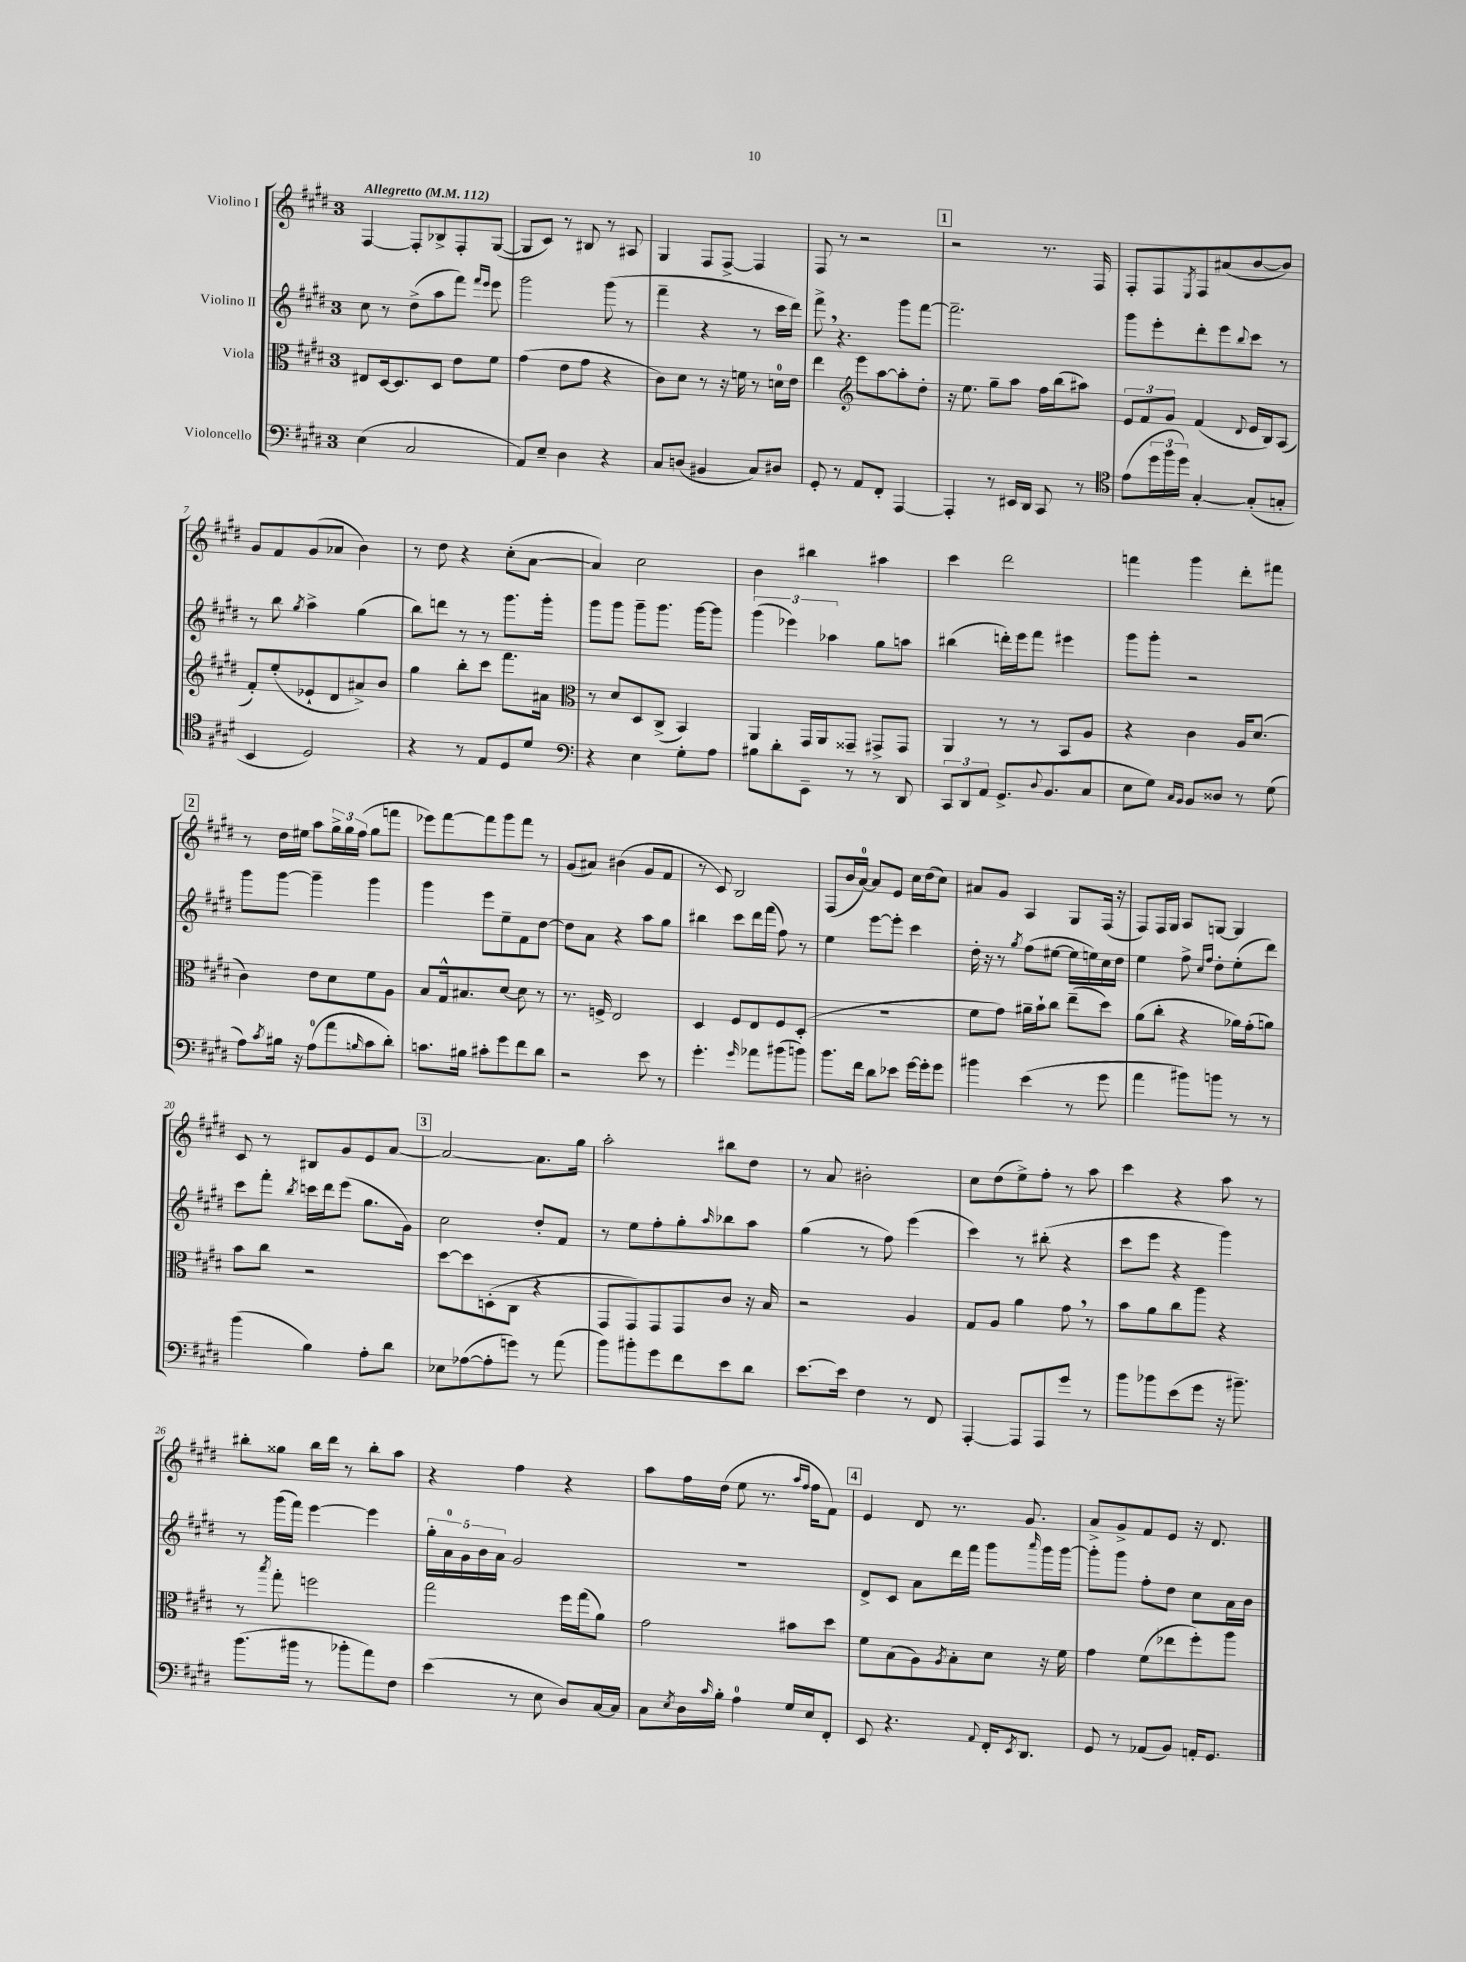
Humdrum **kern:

**kern	**kern	**kern	**kern
*staff4	*staff3	*staff2	*staff1
*clefF4	*clefC3	*clefG2	*clefG2
*k[f#c#g#d#]	*k[f#c#g#d#]	*k[f#c#g#d#]	*k[f#c#g#d#]
*M3/4	*M3/4	*M3/4	*M3/4
*MM112	*MM112	*MM112	*MM112
(4E\	8E#/L	8cc#\	[4F#/
.	[16D#/k	8r	.
.	8.D#/]	.	.
2C#/	.	(8dd#^\L	8F#'/]L
.	8D#/J	8aa\	8B-^/
.	8e\L	8fff#\J)	8F#'/
.	.	16qqfff#/LL	.
.	.	16qqeee/JJ	.
.	8f#\J	8eee\	([8G#/J
=	=	=	=
8AA/L)	(4g#\	2ggg#\	8G#/]L
8E~/J	.	.	8c#/J)
4D#\	8e\L	.	8r
.	8g#\J	.	8B#/
4r	4r	(8ggg#\	8r
.	.	8r	8A#/
=	=	=	=
8C#/L	8c#\L)	4fff#~\	4G#/
(8D/J	8d#\J	.	.
4BB#/	8r	4r	8F#/L
.	16r	.	[8F#^/J
.	16f\	.	.
8C#/L)	8r	8r	4F#/]
8D#/J	16d\LL	16ccc#\LL	.
.	16e\JJ	16ddd#\JJ)	.
=	=	=	=
8GG#'/	4ee\	8fff#^\	8F#/
8r	.	4.r	8r
*	*clefG2	*	*
8AA/L	8eee\L	.	2r
8FF#'/J	[8aa\	.	.
[4AAA/	8aa'\]	8ggg#\L	.
.	8dd#'\J	[8fff#\J	.
=	=	=	=
4AAA'/]	16r	2.fff#~\]	2r
.	8.ee\	.	.
8r	8gg#~\L	.	.
16EE#/LL	8aa\J	.	.
16DD#/JJ	.	.	.
8CC#/	16ff#\LL	.	8.r
.	(16bb\J	.	.
8r	8aa#\J)	.	.
.	.	.	16F#/
=	=	=	=
*clefC4	*	*	*
(8e\L	12e/L	8ggg#\L	8F#'/L
.	12f#/	.	.
24dd#\L	.	8eee'\	8F#/
24ff#\	12g#/J	.	.
24dd#\JJ)	.	.	.
.	.	.	8qE/
[4G#'/	(4f#/	8ddd#'\	8F#/
.	.	8eee\	(8a#/
.	8qqd#/	8qqbb/	.
(8G#'/]L	16e/LL	8ccc#\J	[8b/
.	16B/J)	.	.
8G'/J	(8A/J	8r	8b/]J)
=	=	=	=
4BB/	8f#'/L)	8r	8g#/L
.	(8ee'/	8bb\	8f#/
.	.	8qgg#/	.
2D#/)	8e-`/	4aa^\	(8g#/
.	8d#/	.	8a-/J
.	8a#^/)	(4gg#\	4b\)
.	8b/J	.	.
=	=	=	=
4r	4gg#\	8bb\L)	8r
.	.	8ddd\J	8dd#\
8r	8bb'\L	8r	4r
8E/L	8ccc#\J	8r	.
8D#/	8.fff#\L	8.ggg#\L	(8cc#'\L
8d#/J	.	.	[8a\J
.	16a#\Jk	16ggg#'\Jk	.
=	=	=	=
*clefF4	*clefC3	*	*
4r	8r	8ggg#\L	4a/])
.	8d#/L	8ggg#\J	.
4E\	8D#/	8ggg#~\L	2cc#\
.	(8C#^/J	8.ggg#\J	.
8G#'\L	4BB/)	.	.
.	.	[16ggg#\LK	.
8A\J	.	8ggg#\]J	.
=	=	=	=
8B#\L	4AA/	(6ggg#\	4b\
8d#'\	.	.	.
.	.	6eee-\)	.
8EE~\J	16GG#/LL	.	4bb#\
.	16AA/J	.	.
.	.	6aa-\	.
8r	8GG##~/J	.	.
8r	8GG#^/L	8gg#\L	4aa#\
8DD#/	8GG#/J	8aa\J	.
=	=	=	=
12CC#/L	4AA/	(4bb#\	4ccc#\
12DD#/	.	.	.
12AA/J	.	.	.
8.GG#^/L	8r	16ddd'\LL)	2ddd#\
.	.	16eee\J	.
.	8r	8fff#\J	.
8qqD#/	.	.	.
(8.BB/	.	.	.
.	8BB/L	4eee#\	.
8C#/J	8A/J	.	.
=	=	=	=
8E\L	4r	8ggg#\L	4fff\
8G#\J)	.	8ggg#'\J	.
16qqC#/LL	.	.	.
16qqBB/JJ	.	.	.
8BB/L	4c#\	2r	4ggg#\
8D##/J	.	.	.
8r	16A/LK	.	8ddd#'\L
.	(8.d#/J	.	.
(8G#\	.	.	8fff#\J
=	=	=	=
8A\L)	4c#\)	8ggg#\L	8r
8qc#/	.	.	.
16B#\Jk	.	[8ggg#\J	16dd#\LL
16r	.	.	16ee#\JJ
(8A\L	8e\L	4ggg#~\]	8aa\L
8a\	8d#\	.	24gg#^\L
.	.	.	24gg#\
.	.	.	(24ff#\JJ
16qqB/	.	.	.
8c#\	8f#\	4ggg#\	8gg#\L
8d#'\J)	8A\J	.	8fff\J
=	=	=	=
8.c\L	8B/L	4ggg#\	8eee-\L)
.	16G#^^/k	.	[8fff#\
16B#\Jk	8.B#/	.	.
8c#'\L	.	8eee\L	8fff#\]
8g#\	[8d#/J	8ee~\	8ggg#\
8f#\	8d#\]	8f#\	8fff#\J
8d#\J	8r	[8dd#\J	8r
=	=	=	=
2r	8.r	8dd#\]L	(8g#/L
.	.	8a\J	8a#/J)
.	16F^/	.	.
.	2E/	4r	(4b#\
8e\	.	8aa\L	8g#/L
8r	.	8gg#\J	8f#/J
=	=	=	=
4.g#'\	4D#/	4bb#\	8r
.	.	.	8c#/)
.	8F#/L	8ccc#\L	2B/
16qqg#/	.	.	.
8a-\L	8E/	16ddd#\L	.
.	.	(16fff#\JJ	.
(8b#\	8F#/	8ff#\)	.
8b\J)	(8D#'/J	8r	.
=	=	=	=
8.b\L	2.r	4ee\	(8F#/L
.	.	.	16b/L
16f#\Jk	.	.	[16a/JJ)
8d#\L	.	[8eee\L	8a/]L
8e-\J	.	8eee'\]J	8e/J
[16g#\LL	.	4ccc#\	16cc#\LL
16g#'\]J	.	.	(16dd#\J
8g#\J	.	.	8cc#\J)
=	=	=	=
4b#\	8f#\L	16dd#'\	8a#/L
.	.	16r	.
.	8g#\J)	8r	8g#/J
.	.	8qgg#/	.
(4e\	16a#~\LL	(8ff#\L	4A/
.	16b`\J	.	.
.	8cc#\J	[8ee#\J	.
8r	(8ee~\L	16ee#\]LL	8G#/L
.	.	16ee\)	.
8g#\	8dd#\J)	16cc#\	(16F#/Jk
.	.	16dd#\JJ	16r
=	=	=	=
4a\	(8a\L	4ee\	8F#/L)
.	8cc#'\J	.	16F#/L
.	.	.	16G#/JJ
8b#\L)	4r	8ff#^\	8A/L
.	.	16qqcc#/LL	.
.	.	16qqff#/JJ	.
8b\J	.	8dd#'\L	[8G/J
8r	16a-\LL)	(8ee'\	4G/]
.	(16g#'\J	.	.
8r	8a\J)	8ddd#\J)	.
=	=	=	=
(4b\	8b\L	8ccc#\L	8c#/
.	8cc#\J	8fff#'\J	8r
.	.	8qbb/	.
4B\)	2r	16ccc\LL	8B#/L
.	.	16ddd#\J	.
.	.	(8eee\J	8g#/
8A'\L	.	8.gg#\L	8e/
8d#\J	.	.	[8a/J
.	.	16g#\Jk)	.
=	=	=	=
8E-\L	[8dd#\L	2cc#\	2a/_
([8A-\	8dd#\]	.	.
8A-'\]	(8D'\	.	.
8g\J)	8C#\J	.	.
8r	4r	8dd#'/L	8.a\]L
(8a\	.	8f#/J	.
.	.	.	16gg#\Jk
=	=	=	=
8b\L)	8GG#/L	8r	2aa'\
8b#'\	8GG#/)	8ee\L	.
8g#\	8GG#/	8ff#'\	.
8f#\	8GG#/	8gg#'\	.
.	.	16qqaa/	.
8e\	8c#/J	8bb-\	8bb#\L
8d#\J	16r	8aa\J	8dd#\J
.	16B/	.	.
=	=	=	=
[8.e\L	2r	(4gg#\	8r
.	.	.	8a/
16e\]Jk	.	.	.
4F#\	.	8r	2b#'\
.	.	8ff#\)	.
8r	4A/	(4eee\	.
8FF#/	.	.	.
=	=	=	=
[4AAA'/	8G#/L	4ccc#\)	8cc#\L
.	8A/J	.	(8dd#\
8AAA/]L	4a\	8r	8ee^\)
8AAA/	.	(8bb#'\	8ff#'\J
8g#/J	8g#\	4r	8r
8r	8r	.	8aa\
=	=	=	=
8b\L	8b\L	8ccc#\L	4ccc#\
8b-\	8a\	8eee\J	.
(8e\	8cc#\	4r	4r
8g#\J	8aa\J	.	.
16r	4r	4ggg#\)	8aa\
8.b#~\)	.	.	.
.	.	.	8r
=	=	=	=
(8.b\L	8r	8r	8bb#'\L
.	8qbb/	.	.
.	8gg#'\	(16ggg#\LL	8gg##\J
16b#\Jk	.	16fff#\JJ)	.
8r	2ff\	[4eee\	16bb#\LL
.	.	.	16ddd#\JJ
8b-'\L	.	.	8r
8a\)	.	4eee\]	8bb#'\L
8F#\J	.	.	8aa\J
=	=	=	=
(4e\	2gg#\	20gg#'\LL	4r
.	.	20a\	.
.	.	20g#\	.
.	.	20b\	.
.	.	20a\JJ	.
8r	.	2g#/	4ff#\
8E\	.	.	.
8D#/L)	16ff#\LL	.	4r
.	(16gg#\J	.	.
[16C#/L	8a\J)	.	.
16C#/]JJ	.	.	.
=	=	=	=
8C#\L	2g#\	2.r	8aa\L
8qE/	.	.	.
16D#\L	.	.	16ff#\L
16qqc#/	.	.	.
16B'\JJ	.	.	(16dd#\JJ
4A\	.	.	8ee\
.	.	.	8.r
16G#/LL	8b#\L	.	.
.	.	.	16qqaa/LL
.	.	.	16qqff#/JJ
16E/J	.	.	16ff#\LK
8FF#'/J	8dd#\J	.	8f#\J)
=	=	=	=
8EE/	8f#\L	8d#^/L	4e/
4.r	(8B\	8c#/J	.
.	8A\)	8a\L	8d#/
.	8qA/	.	.
.	8B'\	16ddd#\L	8.r
.	.	16fff#\JJ	.
8qqAA/	.	.	.
16FF#'/LK	8d#\J	8ggg#\L	.
8qEE/	.	.	.
8.DD#/J	.	.	8.g#/
.	.	16qqaaa/	.
.	16r	16ggg#\L	.
.	16f#\	[16ggg#\JJ	.
=	=	=	=
8GG#/	4g#\	8ggg#'\]L	8a^/L
8r	.	8ggg#\J	8g#^/
(8AA-/L	(8f#\L	8ff#'\L	8f#/
8BB/J)	8ee-\	8dd#\J	8e/J
16AA'/LK	8ff#'\)	8cc#\L	16r
8.GG#/J	.	.	8.d#/
.	8aa\J	16a\L	.
.	.	16b\JJ	.
==	==	==	==
*-	*-	*-	*-
